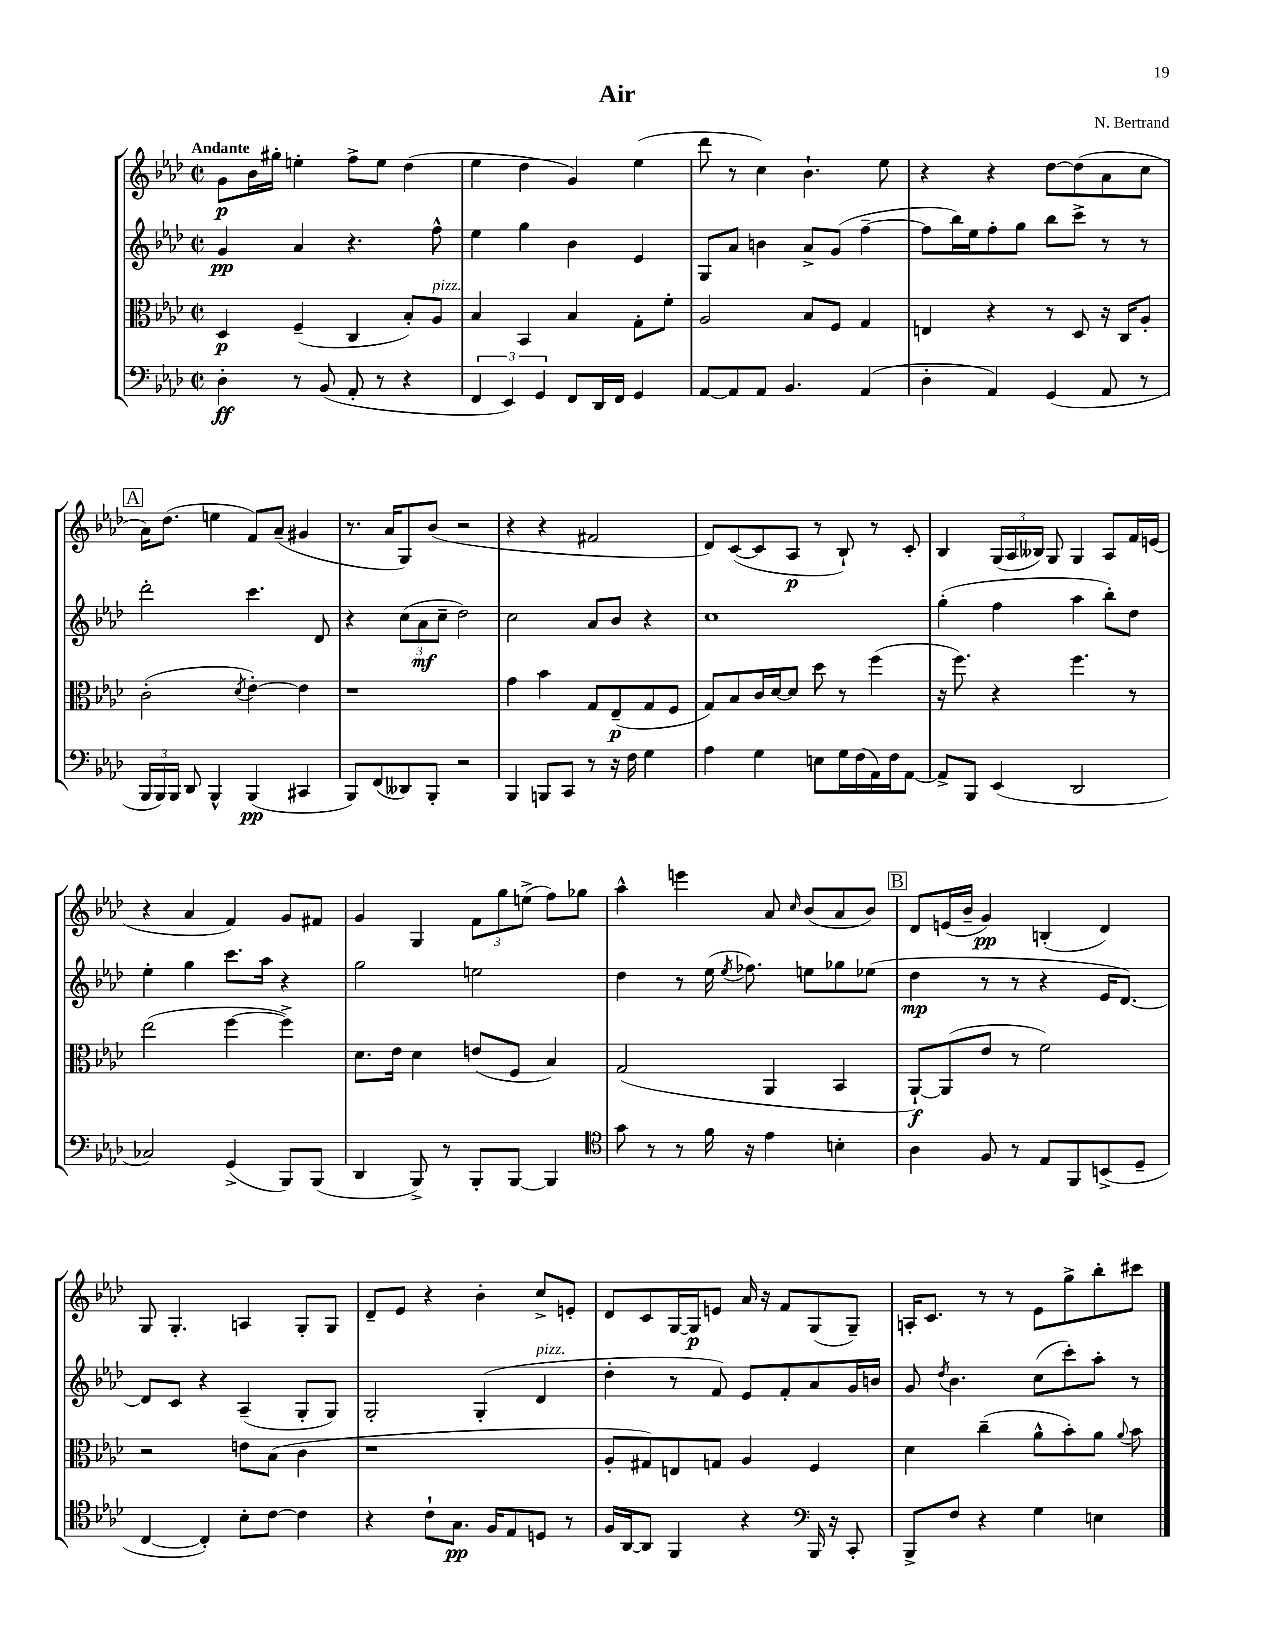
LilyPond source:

\header { title = "Air" composer = "N. Bertrand" }
<<
\new StaffGroup <<
\new Staff = "s0" {
    \clef treble \key aes \major \defaultTimeSignature \time 2/2 \tempo "Andante"
    \autoBeamOff g'8[\p bes'16 gis''16]-. e''4-. f''8[-> e''8] des''4( |
    ees''4 des''4 g'4) ees''4( |
    des'''8 r8 c''4) bes'4.-! ees''8 |
    r4 r4 des''8[~ des''8( aes'8 c''8] |
    \mark \markup { \box "A" } aes'16[) des''8.]( e''4 f'8[) aes'8]--( gis'4 |
    r8. aes'16[ g8) bes'8]( r2 |
    r4 r4 fis'2 |
    des'8[) c'8~( c'8 aes8]\p r8 bes8-!) r8 c'8-. |
    bes4 \tuplet 3/2 { g16[( aes16 beses16]) } g8 g4 aes8[ f'16 e'16]( |
    r4 aes'4 f'4) g'8[ fis'8] |
    g'4 g4 \tuplet 3/2 { f'8[ g''8 e''8]->( } f''8[) ges''8] |
    aes''4-^ e'''4 aes'8 \grace { c''16 } bes'8[( aes'8 bes'8]) |
    \mark \markup { \box "B" } des'8[ e'16( bes'16]-- g'4\pp) b4-.( des'4) |
    g8 g4.-. a4 g8[-. g8] |
    des'8[-- ees'8] r4 bes'4-. c''8[-> e'8]-. |
    des'8[ c'8 g16~ g16\p e'8] aes'16 r16 f'8[ g8( g8]--) |
    a16[-. c'8.] r8 r8 ees'8[ g''8-> bes''8-. cis'''8] \bar "|." |
}
\new Staff = "s1" {
    \clef treble \key aes \major \defaultTimeSignature \time 2/2
    \autoBeamOff g'4\pp aes'4 r4. f''8-^ |
    ees''4 g''4 bes'4 ees'4 |
    g8[ aes'8] b'4 aes'8[-> g'8]( f''4~-- |
    f''8[ bes''16) ees''16 f''8-. g''8] bes''8[ c'''8]-> r8 r8 |
    \mark \markup { \box "A" } des'''2-. c'''4. des'8 |
    r4 \tuplet 3/2 { c''8[( aes'8\mf c''8]-- } des''2) |
    c''2 aes'8[ bes'8] r4 |
    c''1 |
    g''4-.( f''4 aes''4 bes''8[-.) des''8] |
    ees''4-. g''4 c'''8.[ aes''16] r4 |
    g''2 e''2 |
    des''4 r8 ees''16( \acciaccatura { ees''8 } fes''8.) e''8[ ges''8 ees''8]( |
    \mark \markup { \box "B" } des''4\mp r8 r8 r4 ees'16[ des'8.]~) |
    des'8[ c'8] r4 aes4--( g8[-. g8]) |
    g2-. g4-.( des'4^\markup { \italic "pizz." } |
    des''4-. r8 f'8) ees'8[ f'8-. aes'8 g'16 b'16] |
    g'8 \acciaccatura { des''8 } bes'4. c''8[( c'''8-.) aes''8]-. r8 \bar "|." |
}
\new Staff = "s2" {
    \clef alto \key aes \major \defaultTimeSignature \time 2/2
    \autoBeamOff des4\p f4--( c4 bes8[-.) aes8]^\markup { \italic "pizz." } |
    bes4 bes,4 bes4 g8[-. f'8]-. |
    aes2 bes8[ f8] g4 |
    e4 r4 r8 des8 r16 c16[ aes8]-. |
    \mark \markup { \box "A" } c'2-.( \acciaccatura { des'8 } ees'4~-.) ees'4 |
    r1 |
    g'4 bes'4 g8[ ees8--\p( g8 f8] |
    g8[) bes8 c'16 des'16~ des'8] des''8 r8 f''4( |
    r16 f''8.) r4 f''4. r8 |
    ees''2( f''4~ f''4->) |
    des'8.[ ees'16] des'4 e'8[( f8] bes4) |
    g2( aes,4 bes,4 |
    \mark \markup { \box "B" } aes,8[~-!\f) aes,8( ees'8] r8 f'2) |
    r2 e'8[ bes8]( c'4 |
    r1 |
    aes8[-. gis8) e8 g8] aes4 f4 |
    des'4 c''4--( aes'8[-^ bes'8-.) aes'8] \appoggiatura { aes'8 } bes'8 \bar "|." |
}
\new Staff = "s3" {
    \clef bass \key aes \major \defaultTimeSignature \time 2/2
    \autoBeamOff des4-.\ff r8 bes,8( aes,8-. r8 r4 |
    \tuplet 3/2 { f,4 ees,4) g,4 } f,8[ des,16 f,16] g,4 |
    aes,8[~ aes,8 aes,8] bes,4. aes,4( |
    des4-. aes,4) g,4( aes,8 r8 |
    \mark \markup { \box "A" } \tuplet 3/2 { bes,,16[ bes,,16) bes,,16] } des,8 bes,,4-^ bes,,4\pp( cis,4 |
    bes,,8[) f,8( deses,8) bes,,8]-. r2 |
    bes,,4 b,,8[ c,8] r8 r16 f16 g4 |
    aes4 g4 e8[ g16 f16( aes,16) f16 aes,8]~ |
    aes,8[-> bes,,8] ees,4( des,2 |
    ces2) g,4->( bes,,8[) bes,,8]( |
    des,4 bes,,8->) r8 bes,,8[-. bes,,8]~ bes,,4 |
    \clef tenor g'8 r8 r8 f'16 r16 ees'4 b4-. |
    \mark \markup { \box "B" } aes4 f8 r8 ees8[ f,8 b,8->( des8]-- |
    c4~ c4-.) bes8[-. c'8]~ c'4 |
    r4 c'8[-! g8.]\pp f16[ ees8 d8] r8 |
    f16[ aes,16~ aes,8] f,4 r4 \clef bass bes,,16 r16 c,8-. |
    bes,,8[-> f8] r4 g4 e4 \bar "|." |
}
>>
>>
\layout { \context { \Score \remove "Bar_number_engraver" } }
